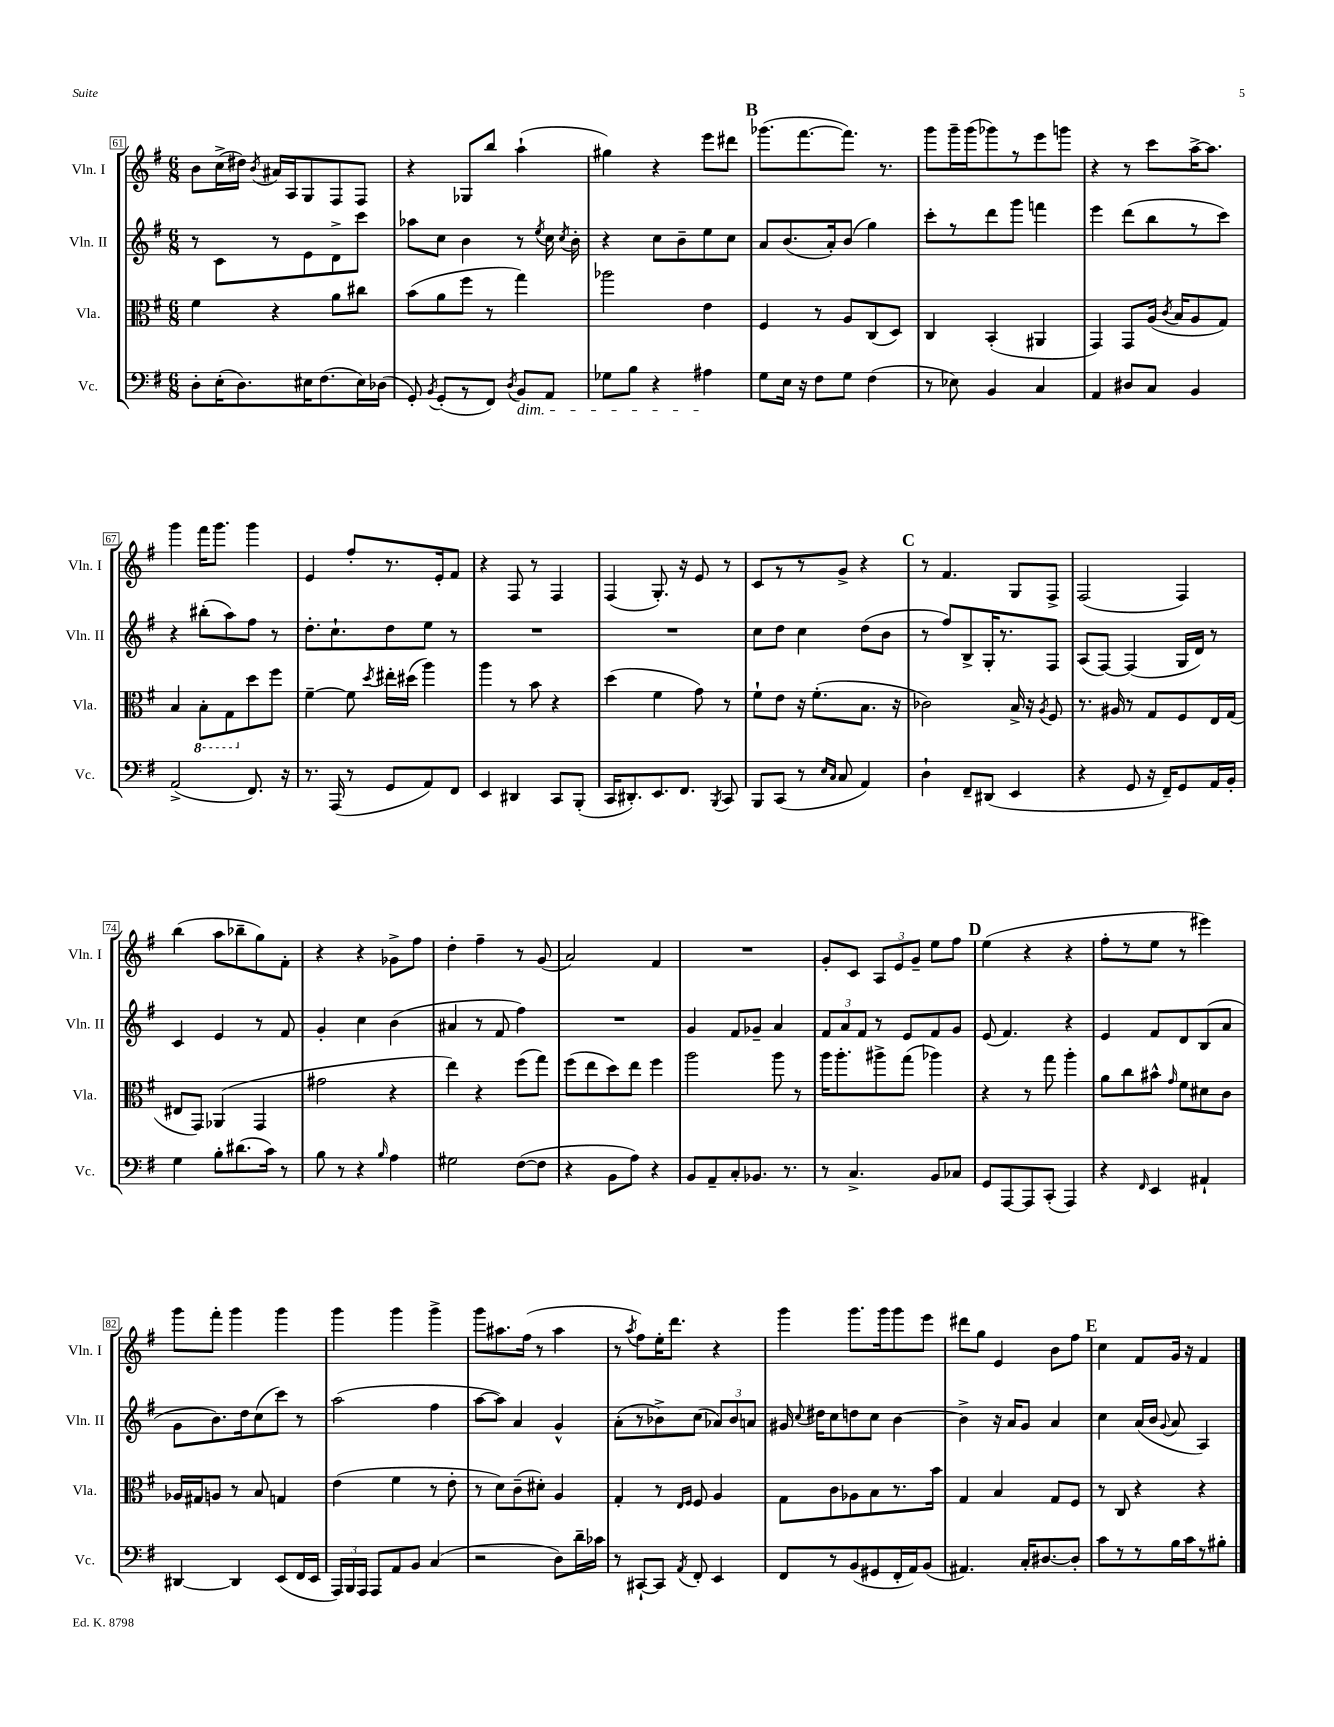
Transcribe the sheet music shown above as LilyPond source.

<<
\new StaffGroup <<
\new Staff = "s0" \with { instrumentName = "Vln. I" shortInstrumentName = "Vln. I" } {
    \clef treble \key g \major \numericTimeSignature \time 6/8
    \autoBeamOff b'8[ c''16->( dis''16]) \acciaccatura { b'8 } ais'16[ a16 g8 fis8 fis8] |
    r4 ges8[ b''8] a''4-!( |
    gis''4) r4 e'''8[ dis'''8] |
    \mark \markup { \bold "B" } ges'''8.[( fis'''8.~ fis'''8.]) r8. |
    g'''8[ g'''16-- g'''16( ges'''8) r8 e'''8 g'''8] |
    r4 r8 c'''8[ a''16~-> a''8.] |
    g'''4 fis'''16[ g'''8.] g'''4 |
    e'4 fis''8[-. r8. e'16-. fis'8] |
    r4 fis8 r8 fis4 |
    fis4( g8.-.) r16 e'8 r8 |
    c'8[ r8 r8 g'8]-> r4 |
    \mark \markup { \bold "C" } r8 fis'4. g8[ fis8]-> |
    fis2( fis4) |
    b''4( a''8[ bes''8-- g''8) fis'8]-. |
    r4 r4 ges'8[-> fis''8] |
    d''4-. fis''4-- r8 g'8( |
    a'2) fis'4 |
    R2. |
    g'8[-. c'8] \tuplet 3/2 { a8[ e'8 g'8]-- } e''8[ fis''8] |
    \mark \markup { \bold "D" } e''4( r4 r4 |
    fis''8[-. r8 e''8] r8 eis'''4) |
    g'''8[ fis'''8]-. g'''4 g'''4 |
    g'''4 g'''4 g'''4-> |
    g'''8[ ais''8. fis''16]( r8 ais''4 |
    r8 \acciaccatura { a''8 } fis''8[) e''16-. d'''8.] r4 |
    g'''4 g'''8.[ g'''16 g'''8 e'''8] |
    dis'''8[ g''8] e'4 b'8[ fis''8] |
    \mark \markup { \bold "E" } c''4 fis'8[ g'16] r16 fis'4 \bar "|." |
}
\new Staff = "s1" \with { instrumentName = "Vln. II" shortInstrumentName = "Vln. II" } {
    \clef treble \key g \major \numericTimeSignature \time 6/8
    \autoBeamOff r8 c'8[ r8 e'8 d'8-> c'''8] |
    aes''8[ c''8] b'4 r8 \acciaccatura { e''8 } c''16 \acciaccatura { c''8 } b'16-. |
    r4 c''8[ b'8-- e''8 c''8] |
    \mark \markup { \bold "B" } a'8[ b'8.( a'16-.) b'8]( g''4) |
    c'''8[-. r8 d'''8 g'''8] f'''4 |
    e'''4 d'''8[( b''8 r8 c'''8]) |
    r4 bis''8[-.( a''8) fis''8] r8 |
    d''8.[-. c''8.-! d''8 e''8] r8 |
    R2. |
    R2. |
    c''8[ d''8] c''4 d''8[( b'8] |
    \mark \markup { \bold "C" } r8 fis''8[) b8-> g16-. r8. fis8] |
    a8[( fis8]~) fis4( g16[ d'16]) r8 |
    c'4 e'4 r8 fis'8 |
    g'4-. c''4 b'4( |
    ais'4 r8 fis'8 fis''4) |
    R2. |
    g'4 fis'8[ ges'8]-- a'4 |
    \tuplet 3/2 { fis'8[ a'8 fis'8] } r8 e'8[ fis'8 g'8] |
    \mark \markup { \bold "D" } e'8( fis'4.) r4 |
    e'4 fis'8[ d'8 b8( a'8] |
    g'8[ b'8.) d''16 c''8( c'''8]) r8 |
    a''2( fis''4 |
    a''8[~ a''8]) a'4 g'4-^ |
    a'8[-.( r8 bes'8->) c''8]( \tuplet 3/2 { aes'8[) bes'8 a'8] } |
    gis'16 \appoggiatura { c''8 } dis''16[ c''8 d''8 c''8] b'4~ |
    b'4-> r16 a'16[ g'8] a'4 |
    \mark \markup { \bold "E" } c''4 a'16[( b'16] \appoggiatura { g'8 } a'8 a4) \bar "|." |
}
\new Staff = "s2" \with { instrumentName = "Vla." shortInstrumentName = "Vla." } {
    \clef alto \key g \major \numericTimeSignature \time 6/8
    \autoBeamOff fis'4 r4 a'8[ cis''8] |
    b'8[( a'8 fis''8] r8 g''4) |
    aes''2 e'4 |
    \mark \markup { \bold "B" } fis4 r8 a8[ c8( d8]) |
    c4 b,4-.( ais,4 |
    g,4) g,8[ a16]( \acciaccatura { c'8 } b16[ a8 g8]) |
    b4 \ottava #-1 b,8[-. g,8 \ottava #0 d''8 fis''8] |
    fis'4~-- fis'8 \acciaccatura { d''8 } eis''16[-. dis''16]( a''4) |
    a''4 r8 b'8 r4 |
    d''4( fis'4 g'8) r8 |
    fis'8[-! e'8] r16 fis'8.[-.( b8.] r16 |
    \mark \markup { \bold "C" } ces'2) b16-> r16 \acciaccatura { a8 } fis8 |
    r8. ais16 r8 g8[ fis8 e16 g16]( |
    eis8[ g,8]) aes,4( g,4 |
    gis'2 r4 |
    e''4) r4 fis''8[( g''8]) |
    fis''8[( e''8 d''8) e''8] fis''4 |
    a''2 a''8 r8 |
    a''16[ a''8.-. ais''8-> g''8]( aes''4) |
    \mark \markup { \bold "D" } r4 r8 g''8 a''4-. |
    a'8[ c''8 bis'8]-^ \grace { g'16 } fis'8[ dis'8 c'8] |
    aes16[ gis16 a8] r8 b8 g4 |
    e'4( fis'4 r8 e'8-. |
    r8 d'8[) c'8--( dis'8]-.) a4 |
    g4-. r8 \grace { e16[ fis16] } fis8 a4 |
    g8[ c'8 aes8 b8 r8. b'16] |
    g4 b4 g8[ fis8] |
    \mark \markup { \bold "E" } r8 c8 r4 r4 \bar "|." |
}
\new Staff = "s3" \with { instrumentName = "Vc." shortInstrumentName = "Vc." } {
    \clef bass \key g \major \numericTimeSignature \time 6/8
    \autoBeamOff d8[-. e16-.( d8.) eis16 fis8.( eis16) des16]( |
    g,8-.) \acciaccatura { b,8 } g,8[-.( r8 fis,8]) \acciaccatura { d8 } b,8[\dim a,8] |
    ges8[ b8] r4 ais4\! |
    \mark \markup { \bold "B" } g8[ e16] r16 fis8[ g8] fis4( |
    r8 ees8) b,4 c4 |
    a,4 dis8[ c8] b,4 |
    a,2->( fis,8.) r16 |
    r8. a,,16( r8 g,8[ a,8) fis,8] |
    e,4 dis,4 c,8[ b,,8]-.( |
    c,16[ dis,8.-.) e,8. fis,8.] \acciaccatura { b,,8 } c,8 |
    b,,8[ c,8]( r8 \grace { e16[ c16] } c8 a,4) |
    \mark \markup { \bold "C" } d4-! fis,8[-- dis,8]( e,4 |
    r4 g,8 r16 fis,16[--) g,8 a,16 b,16]-. |
    g4 b8[-. dis'8.( c'16]) r8 |
    b8 r8 r4 \grace { b16 } a4 |
    gis2 fis8[~( fis8] |
    r4 b,8[ a8]) r4 |
    b,8[ a,8-- c8-. bes,8.] r8. |
    r8 c4.-> b,8[ ces8] |
    \mark \markup { \bold "D" } g,8[ a,,8~ a,,8 c,8]-.( a,,4) |
    r4 \grace { fis,16 } e,4 ais,4-! |
    dis,4~ dis,4 e,8[( fis,16 e,16] |
    \tuplet 3/2 { a,,16[) b,,16 a,,16] } a,,8[ a,8 b,8] c4( |
    r2 d8[) d'16-- ces'16] |
    r8 cis,8[~-! cis,8] \acciaccatura { a,8 } fis,8-. e,4 |
    fis,8[ r8 b,8( gis,8 fis,16-. a,16) b,8]( |
    ais,4.) c16[-. dis8.~ dis8]-. |
    \mark \markup { \bold "E" } c'8[ r8 r8 b16 c'16 r8 bis8]-. \bar "|." |
}
>>
>>
\layout { \context { \Score currentBarNumber = #61 \override BarNumber.stencil = #(make-stencil-boxer 0.1 0.3 ly:text-interface::print) } }
